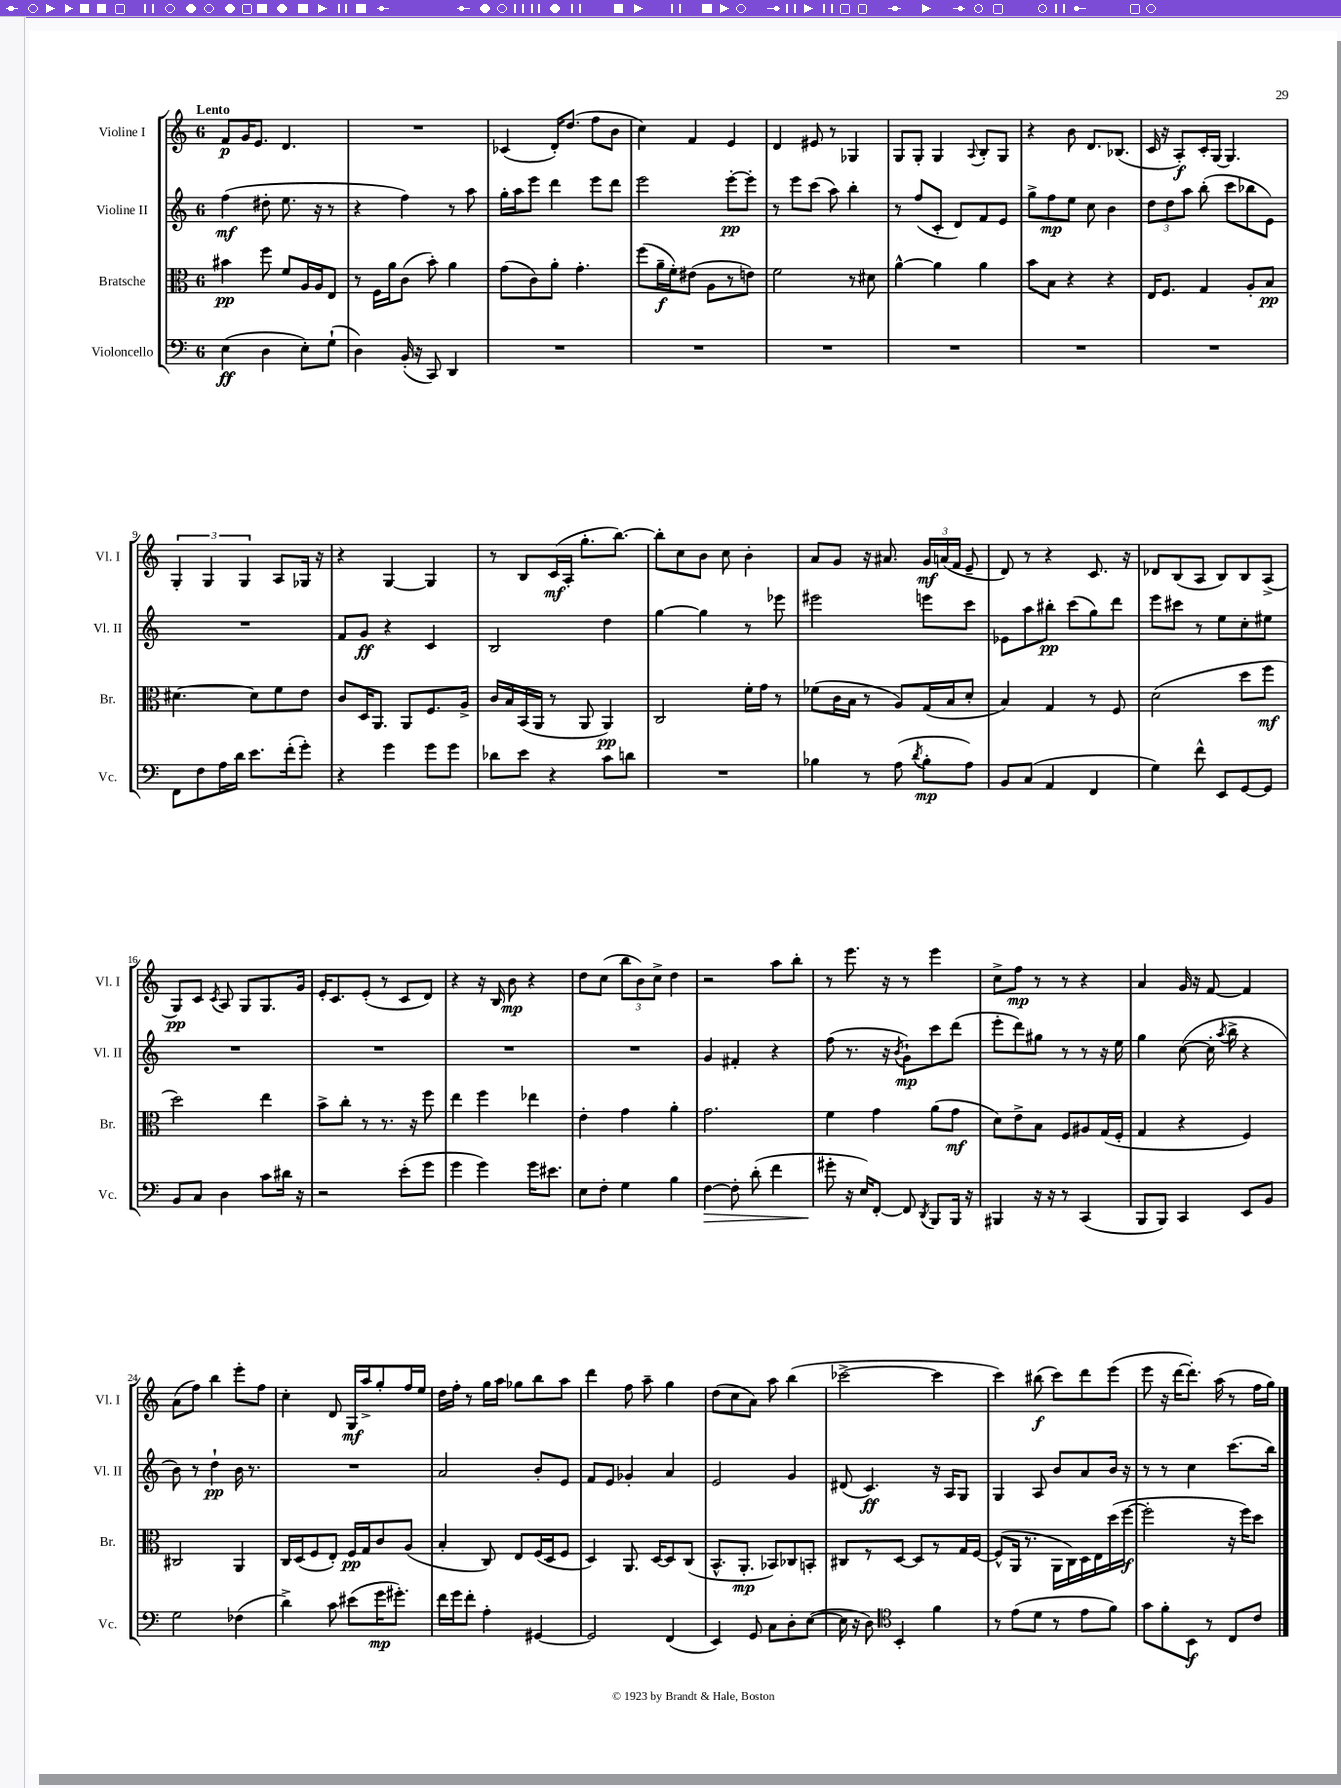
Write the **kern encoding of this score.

**kern	**dynam	**kern	**dynam	**kern	**dynam	**kern	**dynam
*part4	*part4	*part3	*part3	*part2	*part2	*part1	*part1
*staff4	*staff4	*staff3	*staff3	*staff2	*staff2	*staff1	*staff1
*I"Violoncello	*	*I"Bratsche	*	*I"Violine II	*	*I"Violine I	*
*I'Vc.	*	*I'Br.	*	*I'Vl. II	*	*I'Vl. I	*
*clefF4	*	*clefC3	*	*clefG2	*	*clefG2	*
*k[]	*	*k[]	*	*k[]	*	*k[]	*
*M6/8	*	*M6/8	*	*M6/8	*	*M6/8	*
=1	=1	=1	=1	=1	=1	=1	=1
!	!	!	!	!	!	!LO:TX:a:B:t=Lento	!
(4E\	ff	4b#X\	pp	(4ff\	mf	8f/L	p
.	.	.	.	.	.	16g/K	.
.	.	.	.	.	.	8.e/J	.
4D\	.	8ff\	.	8dd#X'\	.	.	.
.	.	8f/L	.	8.ee\	.	4.d/	.
8E'\L)	.	16A/L	.	.	.	.	.
.	.	16A/J	.	16r	.	.	.
(8G`\J	.	8E/J	.	8r	.	.	.
=2	=2	=2	=2	=2	=2	=2	=2
4D\)	.	8r	.	4r	.	2.r	.
.	.	16F\LL	.	.	.	.	.
.	.	16a\J	.	.	.	.	.
(16BB'/	.	(8c\J	.	4ff\)	.	.	.
16r	.	.	.	.	.	.	.
8CC/)	.	8b'\)	.	.	.	.	.
4DD/	.	4a\	.	8r	.	.	.
.	.	.	.	8aa\	.	.	.
=3	=3	=3	=3	=3	=3	=3	=3
2.r	.	(8g\L	.	16gg'\LL	.	(4c-X/	.
.	.	.	.	16aa\J	.	.	.
.	.	8c\)	.	8eee\J	.	.	.
.	.	8a'\J	.	4ddd\	.	16d'/KL)	.
.	.	.	.	.	.	(8.dd/J	.
.	.	4.g'\	.	.	.	.	.
.	.	.	.	8eee\L	.	8ff\L	.
.	.	.	.	8ddd\J	.	8b\J	.
=4	=4	=4	=4	=4	=4	=4	=4
2.r	.	(8ff\L	.	2eee\	.	4cc\)	.
.	.	16a~\L	f	.	.	.	.
.	.	16f'\J)	.	.	.	.	.
.	.	(8e#X\J	.	.	.	4f/	.
.	.	8A\L	.	.	.	.	.
.	.	8r	.	[8eee'\L	pp	4e/	.
.	.	8en\J)	.	8eee'\J]	.	.	.
=5	=5	=5	=5	=5	=5	=5	=5
2.r	.	2f\	.	8r	.	4d/	.
.	.	.	.	8eee\L	.	.	.
.	.	.	.	(8ccc\J	.	8e#X/	.
.	.	.	.	8aa\)	.	8r	.
.	.	8r	.	4bb'\	.	4G-X/	.
.	.	8d#X\	.	.	.	.	.
=6	=6	=6	=6	=6	=6	=6	=6
2.r	.	[4a^^\	.	8r	.	8G/L	.
.	.	.	.	(8ff/L	.	8G'/J	.
.	.	4a\]	.	8c'/J	.	4G/	.
.	.	.	.	8d/L)	.	.	.
.	.	.	.	.	.	8qqA/	.
.	.	4a\	.	8f/	.	8B'/L	.
.	.	.	.	8e/J	.	8G/J	.
=7	=7	=7	=7	=7	=7	=7	=7
2.r	.	8b\L	.	8gg^\L	.	4r	.
.	.	8B\J	.	8ff\	mp	.	.
.	.	4r	.	8ee\J	.	8b\	.
.	.	.	.	8cc\	.	8.d/L	.
.	.	4r	.	4b\	.	.	.
.	.	.	.	.	.	(8.B-X/J	.
=8	=8	=8	=8	=8	=8	=8	=8
2.r	.	16E/KL	.	12dd\L	.	16c/	.
.	.	8.F/J	.	.	.	16r	.
.	.	.	.	12dd\	.	.	.
.	.	.	.	.	.	8A'/L)	f
.	.	.	.	12aa\J	.	.	.
.	.	4G/	.	(8bb'\	.	16c'/L	.
.	.	.	.	.	.	[16G/JJ	.
.	.	.	.	8ccc\L	.	4.G/]	.
.	.	8A'/L	.	8bb-X\	.	.	.
.	.	8B/J	pp	8e\J)	.	.	.
!!LO:LB:g=z
=9	=9	=9	=9	=9	=9	=9	=9
8FF\L	.	[4.d#X\	.	2.r	.	6G'/	.
8F\	.	.	.	.	.	.	.
.	.	.	.	.	.	6G/	.
16A\L	.	.	.	.	.	.	.
16d\JJ	.	.	.	.	.	.	.
.	.	.	.	.	.	6G/	.
8.e\L	.	8d#\L]	.	.	.	.	.
.	.	8f\	.	.	.	8A/L	.
(16f'\k	.	.	.	.	.	.	.
8g'\J)	.	8e\J	.	.	.	16G-X/Jk	.
.	.	.	.	.	.	16r	.
=10	=10	=10	=10	=10	=10	=10	=10
4r	.	8c/L	.	8f/L	.	4r	.
.	.	16D/K	.	8g/J	ff	.	.
.	.	8.AA/J	.	.	.	.	.
4g\	.	.	.	4r	.	[4G/	.
.	.	8AA/L	.	.	.	.	.
8g\L	.	8.F/	.	4c/	.	4G/]	.
8g\J	.	.	.	.	.	.	.
.	.	16A^/Jk	.	.	.	.	.
=11	=11	=11	=11	=11	=11	=11	=11
8d-X\L	.	16c/LL	.	2B/	.	8r	.
.	.	16B/	.	.	.	.	.
8e\J	.	(16BB/	.	.	.	8B/L	.
.	.	16AA/JJ	.	.	.	.	.
4r	.	8r	.	.	.	(16c/L	mf
.	.	.	.	.	.	16A'/JJ	.
.	.	8AA/	.	.	.	8.gg'\L	.
8c\L	.	4AA/)	pp	4dd\	.	.	.
.	.	.	.	.	.	[8.bb\J)	.
8dn\J	.	.	.	.	.	.	.
=12	=12	=12	=12	=12	=12	=12	=12
2.r	.	2C/	.	[4gg\	.	8bb'\L]	.
.	.	.	.	.	.	8cc\	.
.	.	.	.	4gg\]	.	8b\J	.
.	.	.	.	.	.	8cc\	.
.	.	16f'\LL	.	8r	.	4b'\	.
.	.	16g\JJ	.	.	.	.	.
.	.	8r	.	8eee-X\	.	.	.
=13	=13	=13	=13	=13	=13	=13	=13
4B-X\	.	(8f-X\L	.	2eee#X\	.	8a/L	.
.	.	16c\L	.	.	.	8g/J	.
.	.	16B\JJ	.	.	.	.	.
8r	.	8r	.	.	.	16r	.
.	.	.	.	.	.	8.a#X/	.
(8A\	.	8A/L)	.	.	.	.	.
8qd/	.	.	.	.	.	.	.
8B-'\L	mp	(16G/L	.	8eeen\L	.	24g/LL	mf
.	.	.	.	.	.	(24an/	.
.	.	16B/J	.	.	.	.	.
.	.	.	.	.	.	24f/JJ	.
8A\J)	.	8d'/J	.	8ccc\J	.	8e~/	.
=14	=14	=14	=14	=14	=14	=14	=14
8BB/L	.	4B/)	.	8e-X\L	.	8d/)	.
(8C/J	.	.	.	8aa\	.	8r	.
4AA/	.	4G/	.	8bb#X'\J	pp	4r	.
.	.	.	.	(8ccc\L	.	.	.
4FF/	.	8r	.	8gg\)	.	8.c/	.
.	.	8F/	.	8ddd\J	.	.	.
.	.	.	.	.	.	16r	.
=15	=15	=15	=15	=15	=15	=15	=15
4G\)	.	(2d\	.	8eee\L	.	8d-X/L	.
.	.	.	.	8ccc#X\J	.	(8B/	.
8f^^\	.	.	.	8r	.	8A/J	.
8EE/L	.	.	.	8ee\L	.	8B/L)	.
[8GG/	.	8dd\L	.	8cc'\	.	8B/	.
8GG/J]	.	8ff\J	mf	8ee#X\J	.	(8A^/J	.
!!LO:LB:g=z
=16	=16	=16	=16	=16	=16	=16	=16
8BB/L	.	2dd\)	.	2.r	.	8G/L)	pp
8C/J	.	.	.	.	.	8c/J	.
.	.	.	.	.	.	8qc/	.
4D\	.	.	.	.	.	8A/	.
.	.	.	.	.	.	8G/L	.
8c\L	.	4ee\	.	.	.	8.G/	.
16d#X\Jk	.	.	.	.	.	.	.
16r	.	.	.	.	.	16g/Jk	.
=17	=17	=17	=17	=17	=17	=17	=17
2r	.	8b^\L	.	2.r	.	16e'/KL	.
.	.	.	.	.	.	8.c/	.
.	.	8cc'\J	.	.	.	.	.
.	.	8r	.	.	.	(8e'/J	.
.	.	8.r	.	.	.	8r	.
(8e'\L	.	.	.	.	.	8c/L	.
.	.	16r	.	.	.	.	.
8g\J	.	8ff\	.	.	.	8d/J)	.
=18	=18	=18	=18	=18	=18	=18	=18
4g\	.	4ee\	.	2.r	.	4r	.
4g\)	.	4ff\	.	.	.	16r	.
.	.	.	.	.	.	16B/	.
.	.	.	.	.	.	8b\	mp
16g\KL	.	4ee-X\	.	.	.	4r	.
8.e#X\J	.	.	.	.	.	.	.
=19	=19	=19	=19	=19	=19	=19	=19
8E\L	.	4e'\	.	2.r	.	8dd\L	.
8F'\J	.	.	.	.	.	(8cc\J	.
4G\	.	4g\	.	.	.	12bb\L	.
.	.	.	.	.	.	12b\)	.
.	.	.	.	.	.	12cc^\J	.
4B\	.	4a'\	.	.	.	4dd\	.
=20	=20	=20	=20	=20	=20	=20	=20
!	!LO:HP:b	!	!	!	!	!	!
[4F\	>	2.g\	.	4g/	.	2r	.
8F'\]	.	.	.	4f#X'/	.	.	.
(8d'\	.	.	.	.	.	.	.
4f\	.	.	.	4r	.	8aa\L	.
.	.	.	.	.	.	8bb'\J	.
=21	=21	=21	=21	=21	=21	=21	=21
8g#X'\	.	4f\	.	(8ff\	.	8r	.
16r	]	.	.	8.r	.	8.eee\	.
16E/KL)	.	.	.	.	.	.	.
[8FF'/J	.	4g\	.	.	.	.	.
.	.	.	.	16r	.	16r	.
.	.	.	.	8qb/	.	.	.
8FF/]	.	.	.	8g`\L)	mp	8r	.
8qDD/	.	.	.	.	.	.	.
8BBB/L	.	(8a\L	.	8ccc\	.	4eee\	.
16BBB/Jk	.	8g\J	mf	(8ddd\J	.	.	.
16r	.	.	.	.	.	.	.
=22	=22	=22	=22	=22	=22	=22	=22
4BBB#X/	.	8d\L)	.	8eee'\L	.	8cc^\L	.
.	.	8e^\	.	8ddd\)	.	8ff\J	mp
16r	.	8B\J	.	8gg#X\J	.	8r	.
16r	.	.	.	.	.	.	.
8r	.	8F/L	.	8r	.	8r	.
(4CC/	.	8A#X/	.	8r	.	4r	.
.	.	(16G/L	.	16r	.	.	.
.	.	16F'/JJ	.	16ee\	.	.	.
=23	=23	=23	=23	=23	=23	=23	=23
8BBB/L	.	4G/	.	4gg\	.	4a/	.
8BBB/J)	.	.	.	.	.	.	.
4CC/	.	4r	.	([8cc\	.	16g/	.
.	.	.	.	.	.	16r	.
.	.	.	.	16cc'\]	.	[8f/	.
.	.	.	.	8qaa/	.	.	.
.	.	.	.	16bb^\	.	.	.
8EE/L	.	4F/)	.	4r	.	4f/]	.
8BB/J	.	.	.	.	.	.	.
!!LO:LB:g=z
=24	=24	=24	=24	=24	=24	=24	=24
2G\	.	2C#X/	.	8b\)	.	(8a\L	.
.	.	.	.	8r	.	8ff\J)	.
.	.	.	.	4dd`\	pp	4bb\	.
(4F-X\	.	4AA/	.	16b\	.	8eee'\L	.
.	.	.	.	8.r	.	.	.
.	.	.	.	.	.	8ff\J	.
=25	=25	=25	=25	=25	=25	=25	=25
4d^\)	.	16C/LL	.	2.r	.	4cc'\	.
.	.	(16D/J	.	.	.	.	.
.	.	8F/	.	.	.	.	.
8c\	.	8E'/J)	.	.	.	8d/	.
(8e#X\L	.	16F/LL	pp	.	.	16G/LL	mf
.	.	16G/J	.	.	.	16aa^/J	.
16g\K	mp	8c/	.	.	.	8gg'/	.
8.g#X'\J)	.	.	.	.	.	.	.
.	.	(8A/J	.	.	.	16ff/L	.
.	.	.	.	.	.	16ee/JJ	.
=26	=26	=26	=26	=26	=26	=26	=26
16f\LL	.	4B'/	.	2a/	.	16dd\LL	.
16g\J	.	.	.	.	.	16ff'\JJ	.
8f'\J	.	.	.	.	.	8r	.
4A'\	.	8C/)	.	.	.	16gg\LL	.
.	.	.	.	.	.	16aa\JJ	.
.	.	8E/L	.	.	.	8gg-X\L	.
[4GG#X/	.	(16F/L	.	8b'/L	.	8bb\	.
.	.	16D/J	.	.	.	.	.
.	.	8F/J	.	8e/J	.	8aa\J	.
=27	=27	=27	=27	=27	=27	=27	=27
2GG#/]	.	4D/)	.	8f/L	.	4ddd\	.
.	.	.	.	8e/J	.	.	.
.	.	8.AA/	.	4g-X'/	.	8ff\	.
.	.	.	.	.	.	8aa~\	.
.	.	[16D/KL	.	.	.	.	.
(4FF/	.	8D/]	.	4a/	.	4gg\	.
.	.	(8C/J	.	.	.	.	.
=28	=28	=28	=28	=28	=28	=28	=28
4EE/)	.	8.BB^^/L	.	2e/	.	(8dd\L	.
.	.	.	.	.	.	8cc\	.
.	.	8.AA'/J	mp	.	.	.	.
8GG/	.	.	.	.	.	8a\J)	.
8C\L	.	8BB-X/L)	.	.	.	8aa\	.
8D'\	.	8C-X/	.	4g/	.	(4bb\	.
([8E\J	.	8BBn'/J	.	.	.	.	.
=29	=29	=29	=29	=29	=29	=29	=29
16E\]	.	8C#X/L	.	(8d#X/	.	[2ccc-X^\	.
16r	.	.	.	.	.	.	.
8D\)	.	8r	.	4.c/)	ff	.	.
*clefC4	*	*	*	*	*	*	*
4BB'/	.	[8D/J	.	.	.	.	.
.	.	8D/L]	.	.	.	.	.
4f\	.	8r	.	16r	.	4ccc-\]	.
.	.	.	.	16A/KL	.	.	.
.	.	16G/L	.	8G/J	.	.	.
.	.	[16F/JJ	.	.	.	.	.
=30	=30	=30	=30	=30	=30	=30	=30
8r	.	(8F^^/L]	.	4G/	.	4ccc\)	.
(8e\L	.	16AA/Jk	.	.	.	.	.
.	.	8.r	.	.	.	.	.
8d\J	.	.	.	8A/	.	(8bb#X\	f
8r	.	16AA\LL	.	8b/L	.	8ccc\L)	.
.	.	16C\)	.	.	.	.	.
8e\L	.	16D\	.	8a/	.	8ddd\	.
.	.	16E\	.	.	.	.	.
8f\J)	.	(16dd\	.	16b/Jk	.	(8eee\J	.
.	.	[16ff\JJ	f	16r	.	.	.
=31	=31	=31	=31	=31	=31	=31	=31
8g\L	.	2ff'\]	.	8r	.	8eee\	.
8f'\	.	.	.	8r	.	16r	.
.	.	.	.	.	.	[16ddd\KL	.
8BB\J	f	.	.	4cc\	.	8.ddd'\J])	.
8r	.	.	.	.	.	.	.
.	.	.	.	.	.	(16aa\	.
8C/L	.	16r	.	(8.ccc\L	.	8r	.
.	.	16ff\KL)	.	.	.	.	.
8c/J	.	8dd\J	.	.	.	16ff\LL	.
.	.	.	.	16bb\Jk)	.	16gg\JJ)	.
==	==	==	==	==	==	==	==
*-	*-	*-	*-	*-	*-	*-	*-
